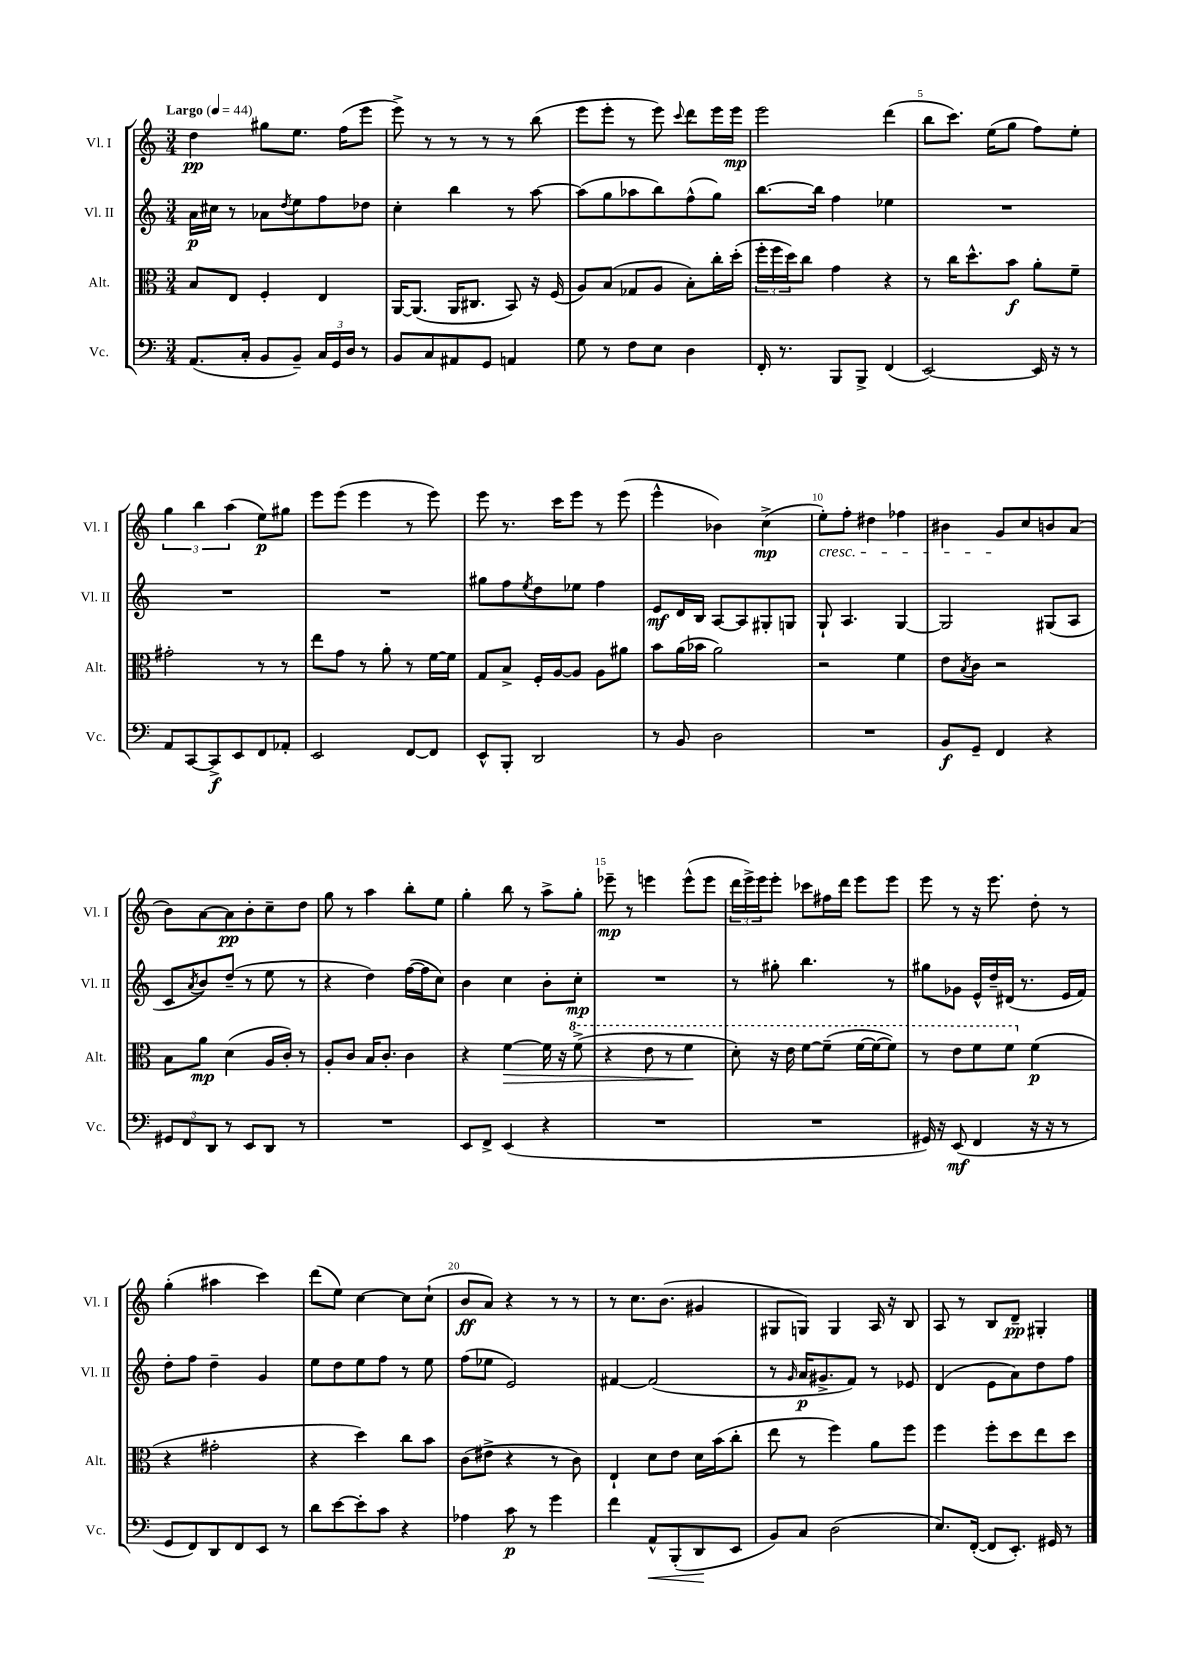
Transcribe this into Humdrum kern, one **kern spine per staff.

**kern	**dynam	**kern	**dynam	**kern	**dynam	**kern	**dynam
*part4	*part4	*part3	*part3	*part2	*part2	*part1	*part1
*staff4	*staff4	*staff3	*staff3	*staff2	*staff2	*staff1	*staff1
*I"Vc.	*	*I"Alt.	*	*I"Vl. II	*	*I"Vl. I	*
*I'Vc.	*	*I'Alt.	*	*I'Vl. II	*	*I'Vl. I	*
*clefF4	*	*clefC3	*	*clefG2	*	*clefG2	*
*k[]	*	*k[]	*	*k[]	*	*k[]	*
*M3/4	*	*M3/4	*	*M3/4	*	*M3/4	*
*MM44	*	*MM44	*	*MM44	*	*MM44	*
=1	=1	=1	=1	=1	=1	=1	=1
!	!	!	!	!	!	!LO:TX:a:B:t=Largo	!
(8.AA/L	.	8B/L	.	16a\LL	p	4dd\	pp
.	.	.	.	16cc#X\JJ	.	.	.
.	.	8E/J	.	8r	.	.	.
16C'/Jk	.	.	.	.	.	.	.
8BB/L	.	4F'/	.	8a-X\L	.	8gg#X\L	.
.	.	.	.	8qdd/	.	.	.
8BB~/J)	.	.	.	8ee\	.	8.ee\J	.
24C/LL	.	4E/	.	8ff\	.	.	.
24GG/	.	.	.	.	.	.	.
.	.	.	.	.	.	(16ff\KL	.
24D/JJ	.	.	.	.	.	.	.
8r	.	.	.	8dd-X\J	.	8eee\J	.
=2	=2	=2	=2	=2	=2	=2	=2
8BB/L	.	[16AA/KL	.	4cc'\	.	8eee^\)	.
.	.	(8.AA/J]	.	.	.	.	.
8C/	.	.	.	.	.	8r	.
8AA#X/	.	16AA/KL	.	4bb\	.	8r	.
.	.	8.C#X/J	.	.	.	.	.
8GG/J	.	.	.	.	.	8r	.
4AAn/	.	8BB/)	.	8r	.	8r	.
.	.	16r	.	[8aa\	.	(8bb\	.
.	.	(16F/	.	.	.	.	.
=3	=3	=3	=3	=3	=3	=3	=3
8G\	.	8A/L)	.	(8aa\L]	.	8eee\L	.
8r	.	(8B/J	.	8gg\	.	8eee'\J	.
8F\L	.	8G-X/L	.	8aa-X\	.	8r	.
8E\J	.	8A/J	.	8bb\)	.	8eee\)	.
.	.	.	.	.	.	8qqccc/	.
4D\	.	8B'\L)	.	(8ff^^\	.	8ddd\L	.
.	.	16cc'\L	.	8gg\J)	.	16eee\L	.
.	.	(16dd'\JJ	.	.	.	16eee\JJ	mp
=4	=4	=4	=4	=4	=4	=4	=4
16FF'/	.	24ff'\LL	.	[8.bb\L	.	2eee\	.
.	.	24ff\	.	.	.	.	.
8.r	.	.	.	.	.	.	.
.	.	24dd\J)	.	.	.	.	.
.	.	8cc\J	.	.	.	.	.
.	.	.	.	16bb\Jk]	.	.	.
8BBB/L	.	4g\	.	4ff\	.	.	.
8BBB^/J	.	.	.	.	.	.	.
(4FF/	.	4r	.	4ee-X\	.	(4ddd\	.
=5	=5	=5	=5	=5	=5	=5	=5
[2EE/)	.	8r	.	2.r	.	8bb\L	.
.	.	16cc\KL	.	.	.	8.ccc\J)	.
.	.	8.dd^^\	.	.	.	.	.
.	.	.	.	.	.	(16ee\KL	.
.	.	8b\J	f	.	.	8gg\J	.
16EE/]	.	8a'\L	.	.	.	8ff\L)	.
16r	.	.	.	.	.	.	.
8r	.	8f~\J	.	.	.	8ee'\J	.
!!LO:LB:g=z
=6	=6	=6	=6	=6	=6	=6	=6
8AA/L	.	2g#X'\	.	2.r	.	6gg\	.
[8CC/	.	.	.	.	.	.	.
.	.	.	.	.	.	6bb\	.
8CC^/]	f	.	.	.	.	.	.
.	.	.	.	.	.	(6aa\	.
8EE/	.	.	.	.	.	.	.
8FF/	.	8r	.	.	.	8ee\L)	p
8AA-X'/J	.	8r	.	.	.	8gg#X\J	.
=7	=7	=7	=7	=7	=7	=7	=7
2EE/	.	8ee\L	.	2.r	.	8eee\L	.
.	.	8g\J	.	.	.	(8eee\J	.
.	.	8r	.	.	.	4eee\	.
.	.	8a'\	.	.	.	.	.
[8FF/L	.	8r	.	.	.	8r	.
8FF/J]	.	[16f\LL	.	.	.	8eee\)	.
.	.	16f\JJ]	.	.	.	.	.
=8	=8	=8	=8	=8	=8	=8	=8
8EE^^/L	.	8G/L	.	8gg#X\L	.	8eee\	.
8BBB'/J	.	8B^/J	.	8ff\	.	8.r	.
.	.	.	.	8qee/	.	.	.
2DD/	.	16F'/LL	.	8dd\	.	.	.
.	.	[16A/J	.	.	.	16ccc\KL	.
.	.	8A/J]	.	8ee-X\J	.	8eee\J	.
.	.	8A\L	.	4ff\	.	8r	.
.	.	8a#X\J	.	.	.	(8eee\	.
=9	=9	=9	=9	=9	=9	=9	=9
8r	.	8b\L	.	8e/L	mf	4eee^^\	.
8BB/	.	(16a\L	.	16d/L	.	.	.
.	.	16b-X\JJ	.	16B/JJ	.	.	.
2D\	.	2a\)	.	[8A/L	.	4b-X\)	.
.	.	.	.	8A/]	.	.	.
.	.	.	.	8G#X'/	.	(4cc^\	mp
.	.	.	.	8Gn/J	.	.	.
=10	=10	=10	=10	=10	=10	=10	=10
!	!	!	!	!	!	!LO:TX:b:i:t=cresc.	!
2.r	.	2r	.	8G`/	.	8ee'\L)	.
.	.	.	.	4.A/	.	8ff'\J	.
.	.	.	.	.	.	4dd#X\	.
.	.	4f\	.	[4G/	.	4ff-X\	.
=11	=11	=11	=11	=11	=11	=11	=11
8BB/L	f	8e\L	.	2G/]	.	4b#X\	.
.	.	8qB/	.	.	.	.	.
8GG~/J	.	8c\J	.	.	.	.	.
4FF/	.	2r	.	.	.	8g/L	.
.	.	.	.	.	.	8cc/	.
4r	.	.	.	(8G#X/L	.	8bn/	.
.	.	.	.	8A/J	.	(8a/J	.
!!LO:LB:g=z
=12	=12	=12	=12	=12	=12	=12	=12
12GG#X/L	.	8B\L	.	8c/L	.	8b\L)	.
12FF/	.	.	.	.	.	.	.
.	.	.	.	8qa/	.	.	.
.	.	8a\J	mp	8b/)	.	[8a\	.
12DD/J	.	.	.	.	.	.	.
8r	.	(4d\	.	(8dd~/J	.	8a\]	pp
8EE/L	.	.	.	8r	.	8b'\	.
8DD/J	.	16A/LL	.	8ee\	.	8cc~\	.
.	.	16c'/JJ)	.	.	.	.	.
8r	.	8r	.	8r	.	8dd\J	.
=13	=13	=13	=13	=13	=13	=13	=13
2.r	.	8A'/L	.	4r	.	8gg\	.
.	.	8c/J	.	.	.	8r	.
.	.	16B/KL	.	4dd\)	.	4aa\	.
.	.	8.c'/J	.	.	.	.	.
.	.	4c\	.	([16ff\LL	.	8bb'\L	.
.	.	.	.	16ff\J]	.	.	.
.	.	.	.	8cc\J)	.	8ee\J	.
=14	=14	=14	=14	=14	=14	=14	=14
8EE/L	.	4r	.	4b\	.	4gg'\	.
8FF^/J	.	.	.	.	.	.	.
!	!	!	!LO:HP:b	!	!	!	!
(4EE/	.	[4f\	>	4cc\	.	8bb\	.
.	.	.	.	.	.	8r	.
4r	.	16f\]	.	8b'\L	.	8aa^\L	.
.	.	16r	.	.	.	.	.
*	*	*8va	*	*	*	*	*
.	.	(8ff^\	.	8cc'\J	mp	8gg'\J	.
=15	=15	=15	=15	=15	=15	=15	=15
2.r	.	4r	.	2.r	.	8eee-X~\	mp
.	.	.	.	.	.	8r	.
.	.	8ee\	.	.	.	4eeen\	.
.	.	8r	.	.	.	.	.
.	.	4ff\	.	.	.	(8eee^^\L	.
.	.	.	.	.	.	8eee\J	.
.	.	.	]	.	.	.	.
=16	=16	=16	=16	=16	=16	=16	=16
2.r	.	8dd'\)	.	8r	.	24ddd\LL	.
.	.	.	.	.	.	24eee^\)	.
.	.	.	.	.	.	24eee\J	.
.	.	16r	.	8gg#X'\	.	8eee'\J	.
.	.	16ee\	.	.	.	.	.
.	.	[8ff\L	.	4.bb\	.	8ccc-X\L	.
.	.	(8ff~\J]	.	.	.	16ff#X\L	.
.	.	.	.	.	.	16ddd\JJ	.
.	.	[16ff\LL	.	.	.	8eee\L	.
.	.	16ff\J_	.	.	.	.	.
.	.	8ff\J])	.	8r	.	8eee\J	.
=17	=17	=17	=17	=17	=17	=17	=17
16GG#X/)	.	8r	.	8gg#X\L	.	8eee\	.
16r	.	.	.	.	.	.	.
(8EE/	mf	8ee\L	.	8g-X\J	.	8r	.
4FF/	.	8ff\	.	16e^^/LL	.	16r	.
.	.	.	.	16dd~/	.	8.eee\	.
.	.	8ff\J	.	(16d#X/JJ	.	.	.
.	.	.	.	8.r	.	.	.
*	*	*X8va	*	*	*	*	*
16r	.	(4f\	p	.	.	8dd'\	.
16r	.	.	.	.	.	.	.
8r	.	.	.	16e/LL	.	8r	.
.	.	.	.	16f/JJ)	.	.	.
!!LO:LB:g=z
=18	=18	=18	=18	=18	=18	=18	=18
8GG/L	.	4r	.	8dd'\L	.	(4gg'\	.
8FF/)	.	.	.	8ff\J	.	.	.
8DD/	.	2g#X'\	.	4dd~\	.	4aa#X\	.
8FF/	.	.	.	.	.	.	.
8EE/J	.	.	.	4g/	.	4ccc\)	.
8r	.	.	.	.	.	.	.
=19	=19	=19	=19	=19	=19	=19	=19
8d\L	.	4r	.	8ee\L	.	(8ddd\L	.
[8e\	.	.	.	8dd\	.	8ee\J)	.
8e'\]	.	4dd\)	.	8ee\	.	[4cc\	.
8c\J	.	.	.	8ff\J	.	.	.
4r	.	8cc\L	.	8r	.	8cc\L]	.
.	.	8b\J	.	8ee\	.	(8cc`\J	.
=20	=20	=20	=20	=20	=20	=20	=20
4A-X\	.	(8c\L	.	(8ff\L	.	8b/L	ff
.	.	8e#X^\J	.	8ee-X\J	.	8a/J)	.
8c\	p	4r	.	2e/)	.	4r	.
8r	.	.	.	.	.	.	.
4g\	.	8r	.	.	.	8r	.
.	.	8c\)	.	.	.	8r	.
=21	=21	=21	=21	=21	=21	=21	=21
4f\	.	4E`/	.	[4f#X/	.	8r	.
.	.	.	.	.	.	8.cc\L	.
!	!LO:HP:b	!	!	!	!	!	!
8AA^^/L	<	8d\L	.	(2f#/]	.	.	.
.	.	.	.	.	.	(8.b\J	.
(8BBB'/	.	8e\J	.	.	.	.	.
8DD/	.	16d\LL	.	.	.	4g#X/	.
.	.	(16b\J	.	.	.	.	.
8EE/J	[	8cc'\J	.	.	.	.	.
=22	=22	=22	=22	=22	=22	=22	=22
8BB/L)	.	8ee\	.	8r	.	8G#X/L	.
.	.	.	.	16qqg/	.	.	.
8C/J	.	8r	.	16a/KL	p	8Gn/J)	.
.	.	.	.	8.g#X^/	.	.	.
(2D\	.	4ff\)	.	.	.	4G/	.
.	.	.	.	8f/J)	.	.	.
.	.	8a\L	.	8r	.	16A/	.
.	.	.	.	.	.	16r	.
.	.	8ff\J	.	8e-X/	.	8B/	.
=23	=23	=23	=23	=23	=23	=23	=23
8.E/L)	.	4ff\	.	(4d/	.	8A/	.
.	.	.	.	.	.	8r	.
([16FF'/Jk	.	.	.	.	.	.	.
8FF/L]	.	8ff'\L	.	8e\L	.	8B/L	.
8.EE'/J)	.	8dd\	.	8a\)	.	8d~/J	pp
.	.	8ee\	.	8dd\	.	4G#X'/	.
16GG#X/	.	.	.	.	.	.	.
8r	.	8dd\J	.	8ff\J	.	.	.
==	==	==	==	==	==	==	==
*-	*-	*-	*-	*-	*-	*-	*-
